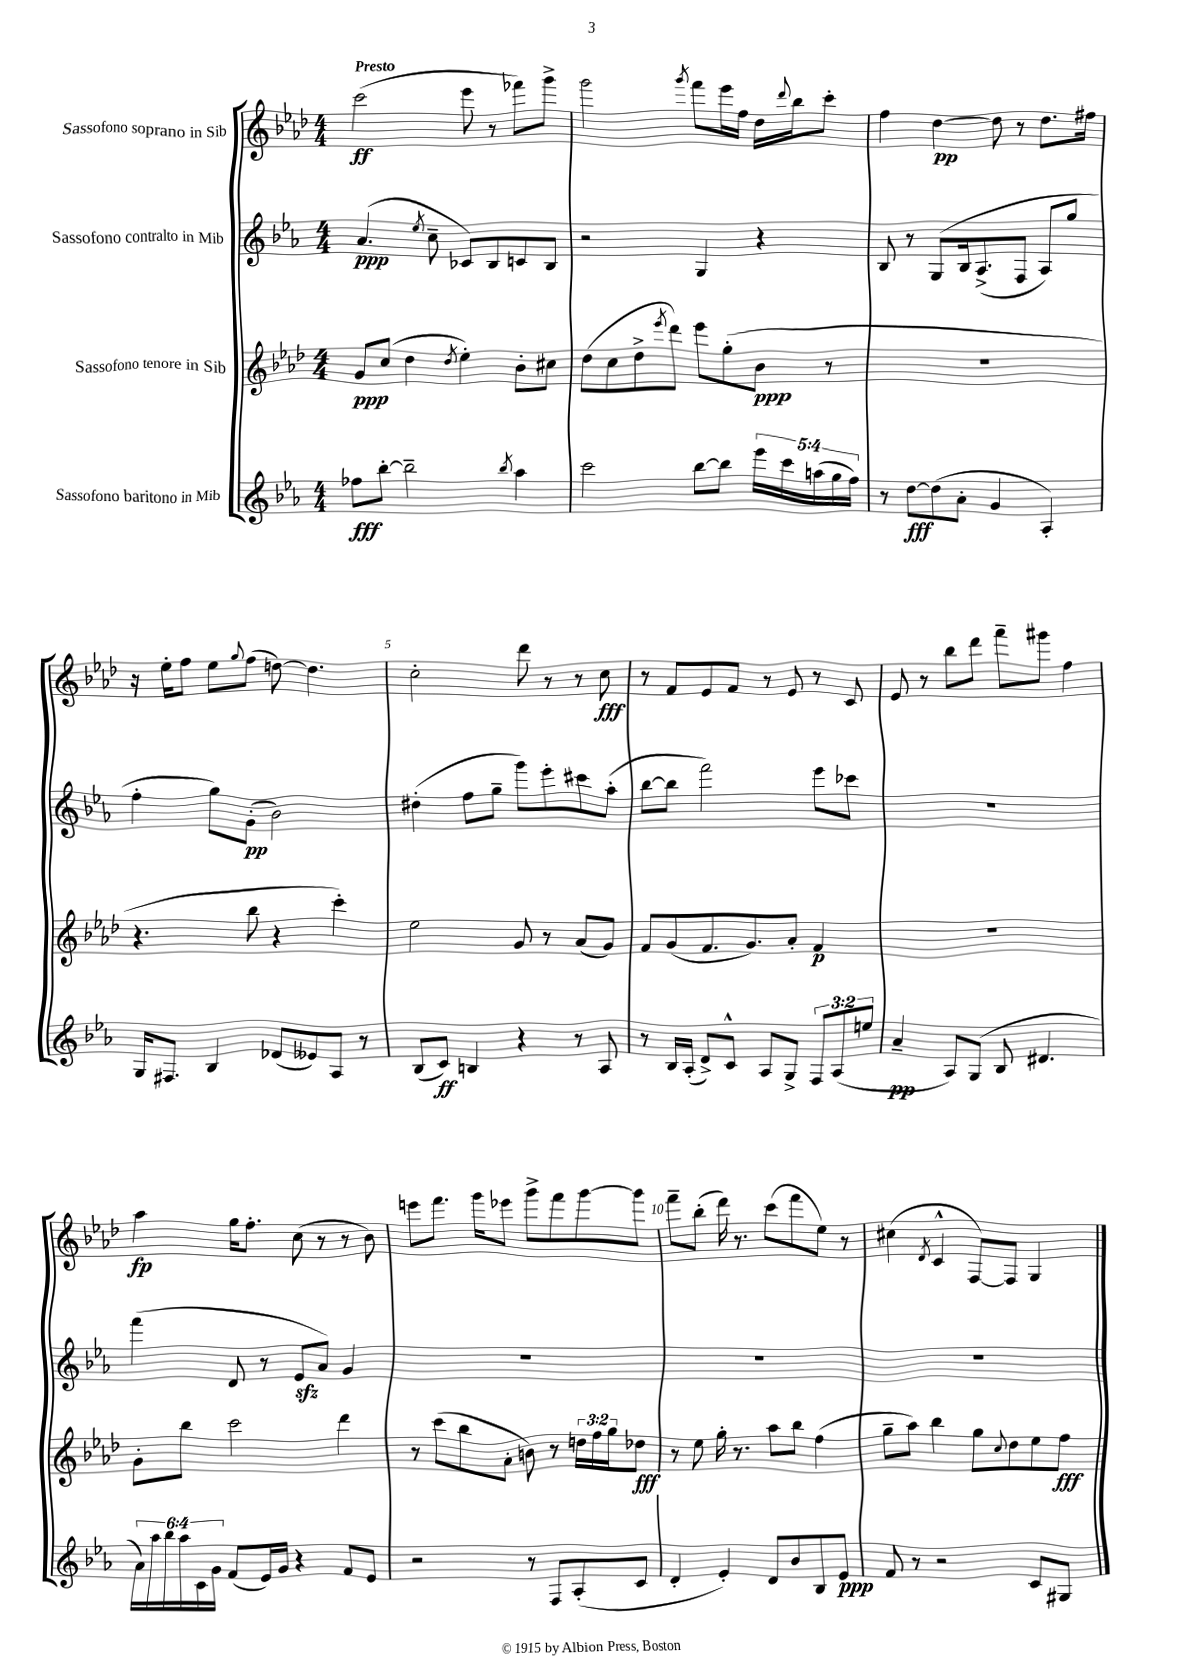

**kern	**dynam	**kern	**dynam	**kern	**dynam	**kern	**dynam
*part4	*part4	*part3	*part3	*part2	*part2	*part1	*part1
*staff4	*staff4	*staff3	*staff3	*staff2	*staff2	*staff1	*staff1
*I"Sassofono baritono in Mib	*	*I"Sassofono tenore in Sib	*	*I"Sassofono contralto in Mib	*	*I"Sassofono soprano in Sib	*
*clefG2	*	*clefG2	*	*clefG2	*	*clefG2	*
*k[b-e-a-]	*	*k[b-e-a-d-]	*	*k[b-e-a-]	*	*k[b-e-a-d-]	*
*M4/4	*	*M4/4	*	*M4/4	*	*M4/4	*
=1	=1	=1	=1	=1	=1	=1	=1
!	!	!	!	!	!	!LO:TX:a:B:t=Presto	!
8ff-X\L	fff	8g/L	ppp	(4.a-/	ppp	(2ccc\	ff
[8bb-'\J	.	(8cc/J	.	.	.	.	.
2bb-~\]	.	4dd-\	.	.	.	.	.
.	.	.	.	8qee-/	.	.	.
.	.	.	.	8cc~\	.	.	.
.	.	8qdd-/	.	.	.	.	.
.	.	4ee-'\)	.	8c-X/L)	.	8eee-\	.
.	.	.	.	8B-/	.	8r	.
8qbb-/	.	.	.	.	.	.	.
4aa-\	.	8b-'\L	.	8cn/	.	8fff-X\L)	.
.	.	8cc#X\J	.	8B-/J	.	8ggg^\J	.
=2	=2	=2	=2	=2	=2	=2	=2
2ccc\	.	(8dd-\L	.	2r	.	2ggg\	.
.	.	8cc\	.	.	.	.	.
.	.	8dd-^\	.	.	.	.	.
.	.	8qeee-/	.	.	.	.	.
.	.	8ddd-\J)	.	.	.	.	.
.	.	.	.	.	.	8qggg/	.
[8bb-\L	.	8eee-\L	.	4G/	.	8fff\L	.
8bb-\J]	.	(8gg'\	.	.	.	16eee-\L	.
.	.	.	.	.	.	16ff\JJ	.
20eee-\LL	.	8b-\J	ppp	4r	.	16dd-\LL	.
20ccc\	.	.	.	.	.	.	.
.	.	.	.	.	.	8qqddd-/	.
.	.	.	.	.	.	16bb-\J	.
(20aan\	.	.	.	.	.	.	.
.	.	8r	.	.	.	8ccc'\J	.
20gg\	.	.	.	.	.	.	.
20ff\JJ)	.	.	.	.	.	.	.
=3	=3	=3	=3	=3	=3	=3	=3
8r	.	1r	.	8B-/	.	4ff\	.
[8dd\L	fff	.	.	8r	.	.	.
(8dd\]	.	.	.	(8G/L	.	[4dd-\	pp
8a-'\J	.	.	.	16B-/k	.	.	.
.	.	.	.	(8.A-^/	.	.	.
4g/	.	.	.	.	.	8dd-\]	.
.	.	.	.	8F/J	.	8r	.
4A-'/)	.	.	.	8A-/L)	.	8.dd-\L	.
.	.	.	.	8gg/J	.	.	.
.	.	.	.	.	.	16ff#X\Jk	.
!!LO:LB:g=z
=4	=4	=4	=4	=4	=4	=4	=4
16G/KL	.	4.r	.	4ff'\	.	16r	.
8.F#X/J	.	.	.	.	.	16ee-'\KL	.
.	.	.	.	.	.	8ff\J	.
4B-/	.	.	.	8gg\L)	.	8ee-\L	.
.	.	.	.	.	.	8qqgg/	.
.	.	8bb-\	.	(8g'\J	pp	(8ff\J	.
(8d-X/L	.	4r	.	2b-\)	.	[8ddn\)	.
8e--X/)	.	.	.	.	.	4.dd\]	.
8A-/J	.	4ccc'\)	.	.	.	.	.
8r	.	.	.	.	.	.	.
=5	=5	=5	=5	=5	=5	=5	=5
(8B-/L	.	2ee-\	.	(4dd#X'\	.	2cc'\	.
8c/J)	ff	.	.	.	.	.	.
4Bn/	.	.	.	8ff\L	.	.	.
.	.	.	.	8gg~\J	.	.	.
4r	.	8g/	.	8ggg\L)	.	8ddd-\	.
.	.	8r	.	8eee-'\	.	8r	.
8r	.	(8a-/L	.	8ccc#X\	.	8r	.
8A-/	.	8g/J)	.	(8aa-'\J	.	8cc\	fff
=6	=6	=6	=6	=6	=6	=6	=6
8r	.	8f/L	.	[8bb-\L	.	8r	.
16B-/LL	.	(8g/	.	8bb-\J]	.	8f/L	.
(16A-'/JJ	.	.	.	.	.	.	.
8d^/L)	.	8.f/	.	2fff\)	.	8e-/	.
8c^^/J	.	.	.	.	.	8f/J	.
.	.	8.g/)	.	.	.	.	.
8A-/L	.	.	.	.	.	8r	.
8G^/J	.	8a-'/J	.	.	.	8e-/	.
12F/L	.	4f/	p	8eee-\L	.	8r	.
(12A-/	.	.	.	.	.	.	.
.	.	.	.	8ccc-X\J	.	8c/	.
12een/J	.	.	.	.	.	.	.
=7	=7	=7	=7	=7	=7	=7	=7
4a-~/	pp	1r	.	1r	.	8e-/	.
.	.	.	.	.	.	8r	.
8A-/L)	.	.	.	.	.	8bb-\L	.
(8G/J	.	.	.	.	.	8ddd-\J	.
8B-/	.	.	.	.	.	8fff~\L	.
4.d#X/	.	.	.	.	.	8ggg#X\J	.
.	.	.	.	.	.	4ff\	.
!!LO:LB:g=z
=8	=8	=8	=8	=8	=8	=8	=8
24a-\LL)	.	8g'\L	.	(4fff\	.	4aa-\	fp
24aa-\	.	.	.	.	.	.	.
24bb-\	.	.	.	.	.	.	.
24aa-\	.	8bb-\J	.	.	.	.	.
24c\	.	.	.	.	.	.	.
24g\JJ	.	.	.	.	.	.	.
(8f/L	.	2ccc\	.	8d/	.	16gg\KL	.
.	.	.	.	.	.	8.ff'\J	.
16e-/L)	.	.	.	8r	.	.	.
16g/JJ	.	.	.	.	.	.	.
4r	.	.	.	8e-zz/L	.	(8cc\	.
.	.	.	.	8a-/J)	.	8r	.
8f/L	.	4ddd-\	.	4g/	.	8r	.
8e-/J	.	.	.	.	.	8b-\)	.
=9	=9	=9	=9	=9	=9	=9	=9
2r	.	8r	.	1r	.	8eeen\L	.
.	.	(8ccc\L	.	.	.	8.fff\J	.
.	.	8bb-\	.	.	.	.	.
.	.	.	.	.	.	16ggg\KL	.
.	.	8a-'\J	.	.	.	8eee-X\J	.
8r	.	8bn\)	.	.	.	8ggg^\L	.
8F/L	.	8r	.	.	.	8fff\	.
(8A-'/	.	24ddn\LL	.	.	.	[8ggg\	.
.	.	24ff\	.	.	.	.	.
.	.	24gg\J	.	.	.	.	.
8c/J	.	8dd-X\J	fff	.	.	8ggg\J]	.
=10	=10	=10	=10	=10	=10	=10	=10
4d'/	.	8r	.	1r	.	8fff~\L	.
.	.	8ee-\	.	.	.	(8bb-'\J	.
4e-'/)	.	16gg'\	.	.	.	16ddd-\)	.
.	.	8.r	.	.	.	8.r	.
8d/L	.	8aa-\L	.	.	.	(8ccc\L	.
8b-/	.	8bb-\J	.	.	.	8fff\	.
8B-/	.	(4ff\	.	.	.	8ee-\J)	.
8e-/J	ppp	.	.	.	.	8r	.
=11	=11	=11	=11	=11	=11	=11	=11
8f/	.	8gg~\L	.	1r	.	(4cc#X\	.
8r	.	8aa-\J)	.	.	.	.	.
.	.	.	.	.	.	8qd-/	.
2r	.	4bb-\	.	.	.	4c^^/	.
.	.	8gg\L	.	.	.	[8F/L)	.
.	.	8qqcc/	.	.	.	.	.
.	.	8dd-\	.	.	.	8F/J]	.
8c/L	.	8ee-\	.	.	.	4G/	.
8G#X/J	.	8ff\J	fff	.	.	.	.
==	==	==	==	==	==	==	==
*-	*-	*-	*-	*-	*-	*-	*-
